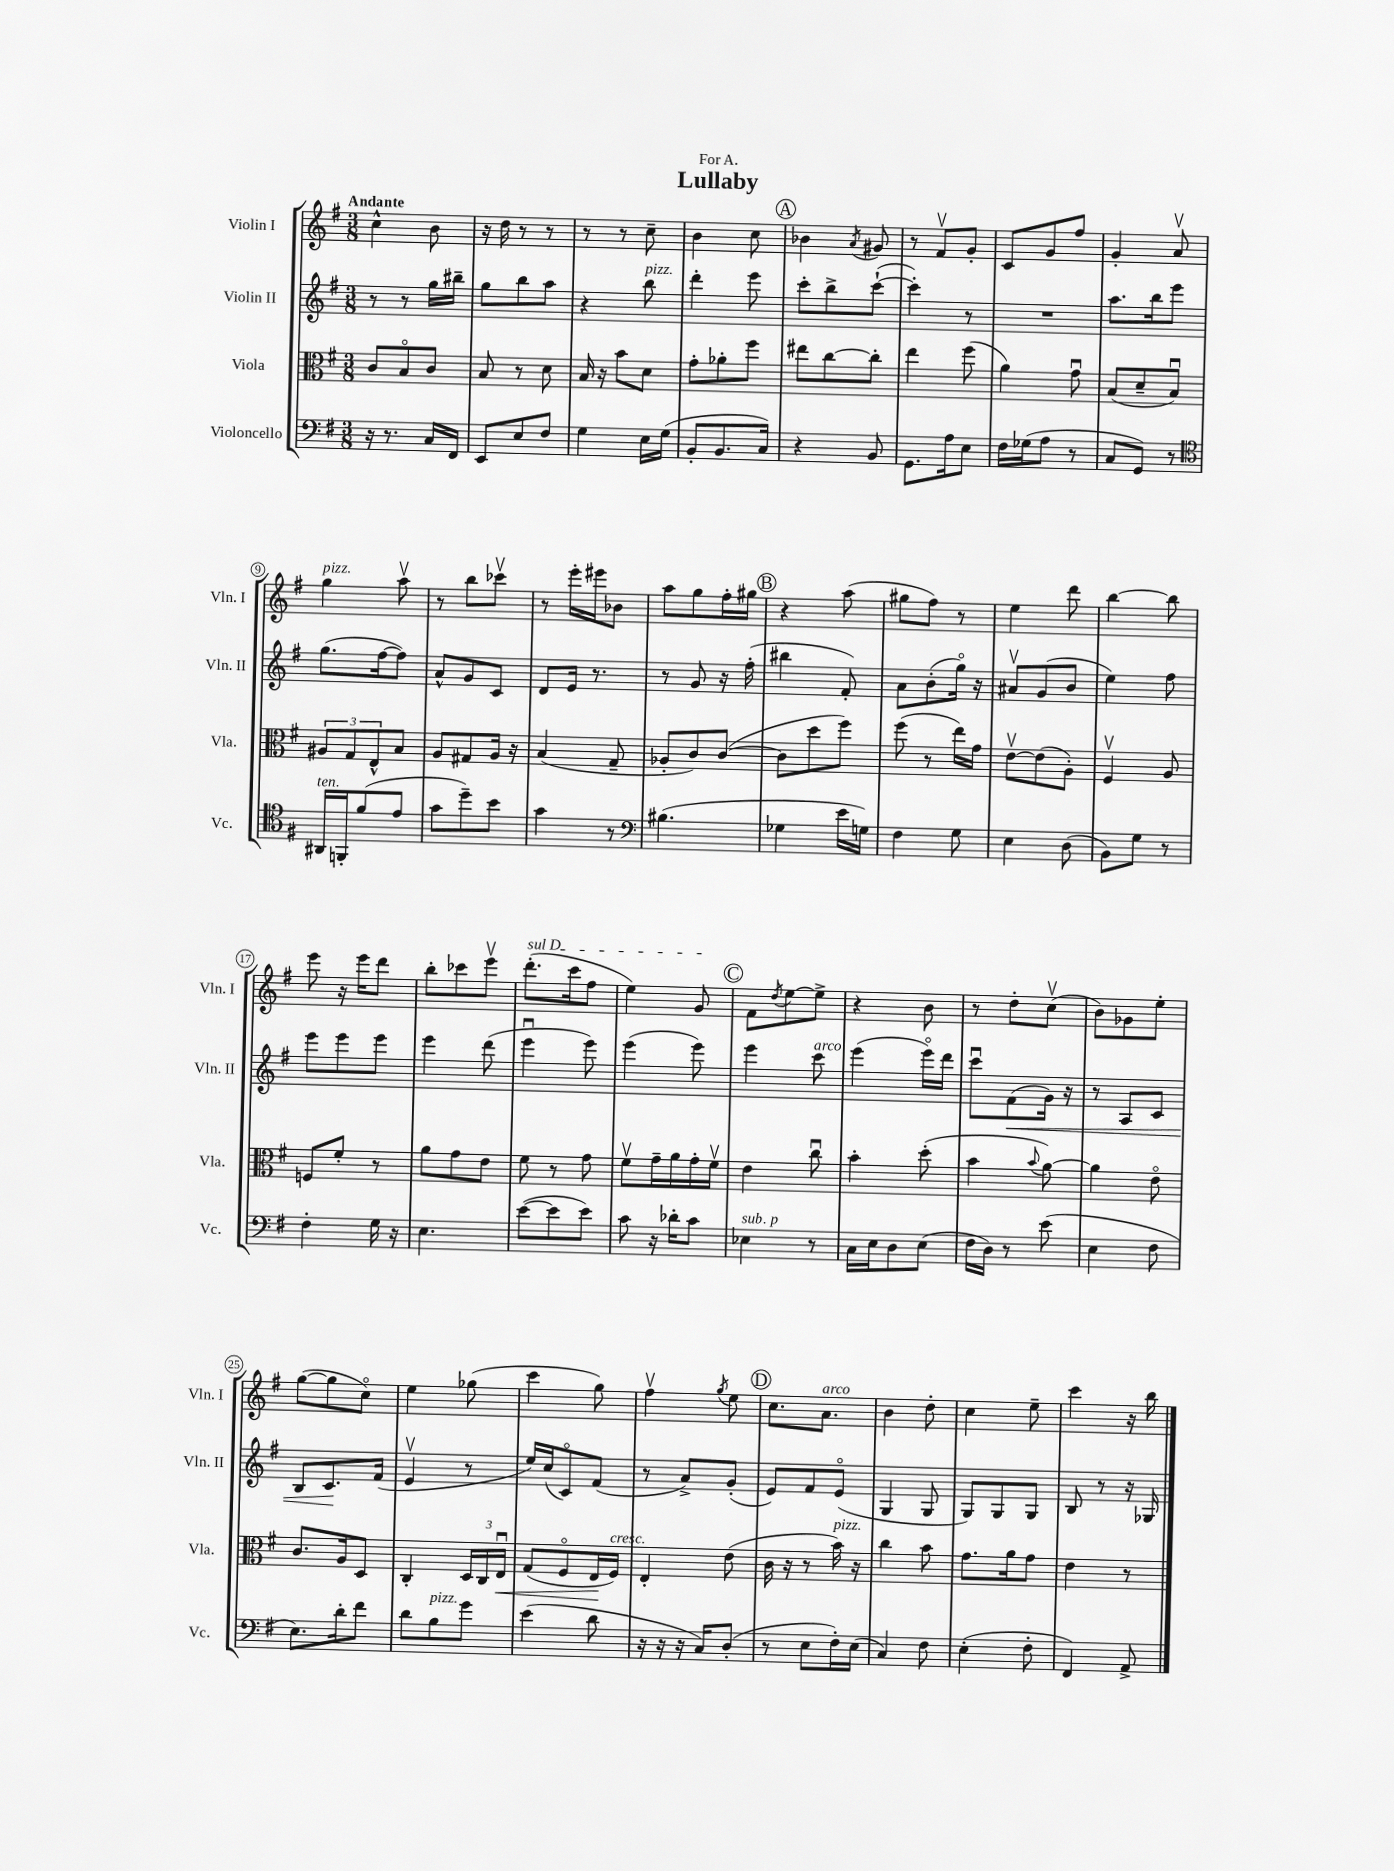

**kern	**kern	**kern	**kern
*staff4	*staff3	*staff2	*staff1
*clefF4	*clefC3	*clefG2	*clefG2
*k[f#]	*k[f#]	*k[f#]	*k[f#]
*M3/8	*M3/8	*M3/8	*M3/8
16r	8c/L	8r	4cc^^\
8.r	.	.	.
.	8Bo/	8r	.
16C/LL	8c/J	16gg\LL	8b\
16FF#/JJ	.	16bb#~\JJ	.
=	=	=	=
8EE/L	8B/	8gg\L	16r
.	.	.	16dd\
8E/	8r	8bb\	8r
8F#/J	8d\	8aa\J	8r
=	=	=	=
4G\	16B/	4r	8r
.	16r	.	.
.	8b\L	.	8r
16E\LL	8d\J	8bb\	8cc~\
(16G\JJ	.	.	.
=	=	=	=
8BB'/L	8g'\L	4ddd'\	4b\
8.BB/	8a-'\	.	.
.	8ff#\J	8eee\	8cc\
16C/Jk)	.	.	.
=	=	=	=
4r	8ee#\L	8ccc'\L	4b-\
.	[8cc\	8bb^\	.
.	.	.	8qa/
8BB/	8cc'\]J	([8ccc`\J	8g#/
=	=	=	=
8.GG\L	4ee\	4ccc'\])	8r
.	.	.	8f#v/L
16A\k	.	.	.
8E\J	(8ff#\	8r	8g'/J
=	=	=	=
16F#\LL	4a\)	4.r	8c/L
(16G-\J	.	.	.
8A\J	.	.	8g/
8r	8gu\	.	8ff#/J
=	=	=	=
8C/L	(8B/L	8.aa\L	4g'/
8GG/J)	8d~/	.	.
.	.	16bb\k	.
8r	8Bu/J)	8eee\J	8av/
=	=	=	=
*clefC4	*	*	*
16AA#/LL	12A#/L	(8.gg\L	4gg\
16FF'/J	.	.	.
.	12G/	.	.
(8f#/	.	.	.
.	12E^^/	.	.
.	.	[16ff#\k	.
8e/J	8B/J	8ff#\]J)	8aav\
=	=	=	=
8g\L	8A/L	8a^^/L	8r
8dd~\)	8G#/	8g/	8bb\L
8b\J	16A/Jk	8c/J	8ccc-v\J
.	16r	.	.
=	=	=	=
4g\	(4B/	8d/L	8r
.	.	16e/Jk	16eee'\LL
.	.	8.r	16eee#\J
8r	8G~/	.	8b-\J
=	=	=	=
*clefF4	*	*	*
(4.B#\	8A-'/L	8r	8aa\L
.	8c/)	8g/	8gg\
.	([8c/J	16r	16ff#'\L
.	.	(16ff#'\	16gg#\JJ
=	=	=	=
4G-\	8c\]L	4bb#\	4r
.	8dd\	.	.
16e\LL	8ff#\J)	8f#'/)	(8aa\
16G\JJ)	.	.	.
=	=	=	=
4F#\	(8ff#\	8a\L	8gg#\L
.	8r	(8b'\	8ff#\J)
8G\	16ee\LL)	16ggo\Jk)	8r
.	16g\JJ	16r	.
=	=	=	=
4E\	[8ev\L	8a#v/L	4ee\
.	(8e\]	(8g/	.
(8D\	8A'\J)	8b/J	8ddd\
=	=	=	=
8BB\L)	4F#v/	4ee\)	[4bb\
8G\J	.	.	.
8r	8A/	8ff#\	8bb\]
=	=	=	=
4F#'\	8F/L	8eee\L	8eee\
.	8f#'/J	8eee\	16r
.	.	.	16eee\LK
16G\	8r	8eee\J	8ddd\J
16r	.	.	.
=	=	=	=
4.E\	8a\L	4eee\	8bb'\L
.	8g\	.	8ccc-\
.	8e\J	(8ddd\	8eeev\J
=	=	=	=
([8e\L	8f#\	4eeeu\	(8.ddd'\L
8e\]	8r	.	.
.	.	.	16ccc\k
8e\J)	8g\	8eee\)	8ff#\J
=	=	=	=
8c\	8f#v\L	(4eee\	4ee\)
16r	16g~\L	.	.
16d-'\LK	16a\	.	.
8c\J	16g'\	8eee\)	8g/
.	16f#v\JJ	.	.
=	=	=	=
4E-\	4e\	4eee\	8f#\L
.	.	.	8qdd/
.	.	.	[8ee\
8r	8ccu\	8ccc\	8ee^\]J
=	=	=	=
16C\LL	4b'\	(4eee\	4r
16E\J	.	.	.
8D\	.	.	.
(8E\J	(8dd'\	16eeeo\LL)	8b\
.	.	16ddd\JJ	.
=	=	=	=
16F#\LL	4b\	8cccu\L	8r
16D\JJ)	.	.	.
8r	.	(8f#\	8dd'\L
.	8qqb/	.	.
(8e\	[8a\)	16g\Jk)	(8ccv\J
.	.	16r	.
=	=	=	=
4E\	4a\]	8r	8b\L)
.	.	8A/L	8g-\
8F#\	8eo\	8c/J	8ee'\J
=	=	=	=
8.E\L)	8.c/L	8B/L	([8gg\L
.	.	8.c/	8gg\]
16d'\k	16A/k	.	.
8f#\J	8D/J	.	8cco\J)
.	.	(16f#/Jk	.
=	=	=	=
8d\L	4C'/	4ev/	4ee\
8B\	.	.	.
8g\J	24D/LL	8r	(8gg-\
.	24C/	.	.
.	24Eu/JJ	.	.
=	=	=	=
(4e\	(8G/L	16ee/LL)	4ccc\
.	.	(16cc/J	.
.	8F#o/	8co/)	.
8d\	16E/L	(8f#/J	8gg\)
.	16F#/JJ)	.	.
=	=	=	=
16r	4E'/	8r	4ff#v\
16r	.	.	.
16r	.	8a^/L)	.
16C/LK)	.	.	.
.	.	.	8qgg/
(8D'/J	(8e\	(8g'/J	8ee\
=	=	=	=
8r	16c\	8e/L)	8.cc\L
.	16r	.	.
8E\L	8r	8f#/	.
.	.	.	8.a\J
16F#'\L)	16b\)	(8eo/J	.
(16E\JJ	16r	.	.
=	=	=	=
4C/)	4cc\	4G/	4b\
8F#\	8b\	8G/	8dd'\
=	=	=	=
(4E'\	8.g\L	8G/L)	4cc\
.	.	8G/	.
.	16a\k	.	.
8F#'\	8g\J	8G/J	8ee~\
=	=	=	=
4FF#/)	4e\	8B/	4ccc\
.	.	8r	.
8AA^/	8r	16r	16r
.	.	16G-/	16bb\
==	==	==	==
*-	*-	*-	*-
